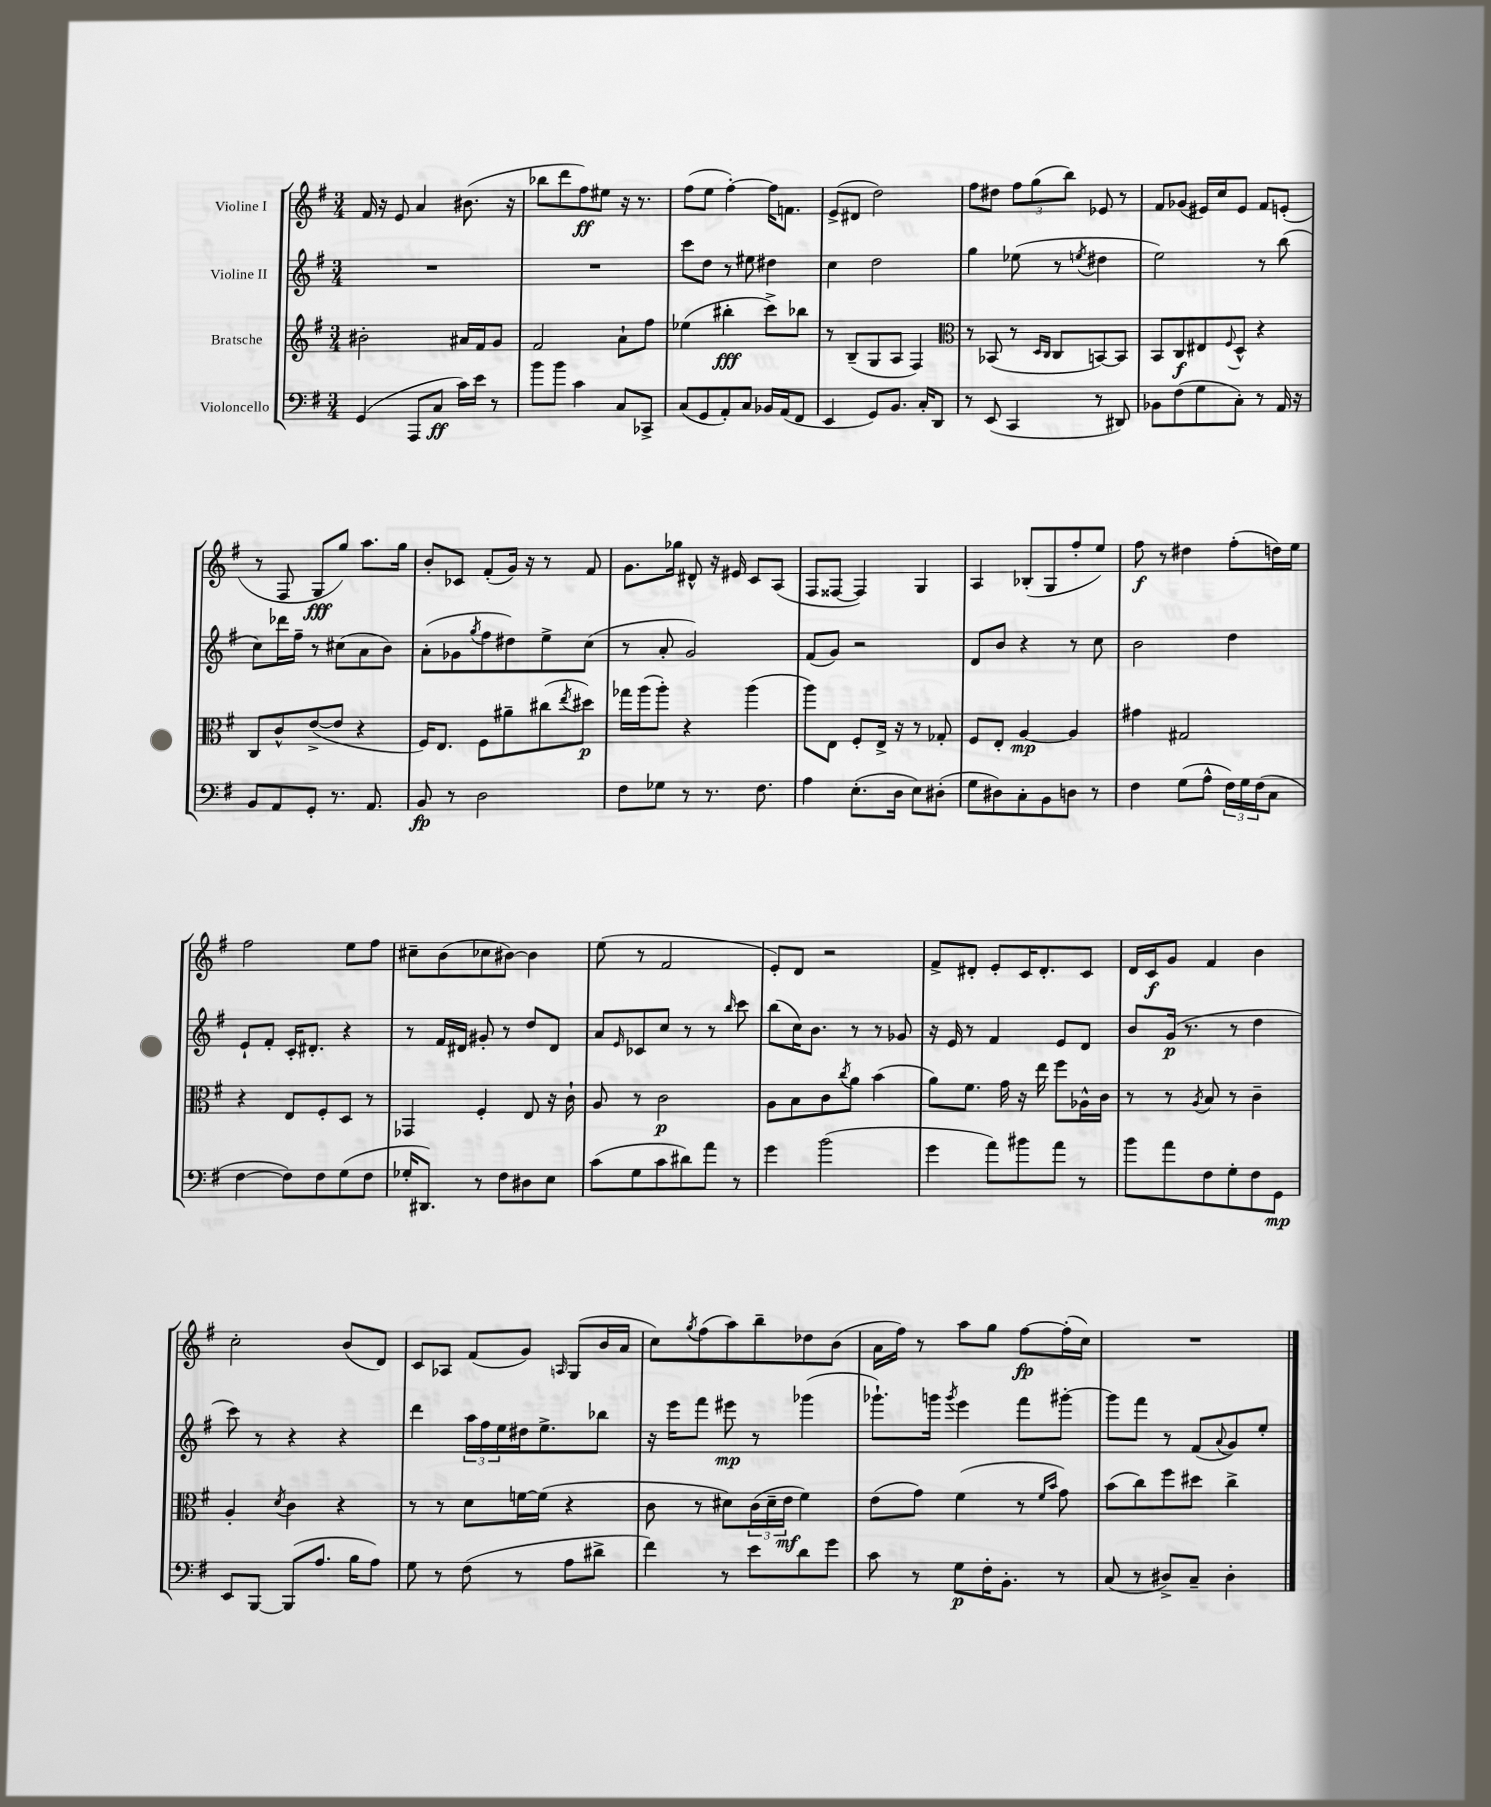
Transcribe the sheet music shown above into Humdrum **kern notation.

**kern	**kern	**kern	**kern
*staff4	*staff3	*staff2	*staff1
*clefF4	*clefG2	*clefG2	*clefG2
*k[f#]	*k[f#]	*k[f#]	*k[f#]
*M3/4	*M3/4	*M3/4	*M3/4
(4GG	2b#'	2.r	16f#
.	.	.	16r
.	.	.	8e
8AAA	.	.	4a
8C	.	.	.
16c)	16a#	.	(8.b#
16e	16f#	.	.
8r	8g	.	.
.	.	.	16r
=	=	=	=
8b	2f#	2.r	8bb-
8b	.	.	8ddd
4c	.	.	8ff#)
.	.	.	8ee#
8C	8a`	.	16r
.	.	.	8.r
8CC-^	8ff#	.	.
=	=	=	=
(8C	(4ee-	8ccc	(8ff#
8GG	.	8dd	8ee
8AA')	4bb#'	8r	[4ff#')
8C	.	8ee#	.
16BB-	8ccc^)	4dd#	16ff#]
(16AA	.	.	8.f
8FF#	8bb-	.	.
=	=	=	=
4EE	8r	4cc	(8e^
.	(8B~	.	8d#
8GG)	8G	2dd	2dd)
8.BB	8A	.	.
.	4F#)	.	.
16C'	.	.	.
8DD	.	.	.
=	=	=	=
*	*clefC3	*	*
8r	8r	4gg	8ff#
(8EE	(8BB-	.	8dd#
4CC	8r	(8ee-	12ff#
.	.	.	(12gg
.	16qqD	.	.
.	16qqC	.	.
.	8C	8r	.
.	.	.	12bb)
.	.	8qee	.
8r	[8BB)	4dd#	8e-
8DD#)	8BB]	.	8r
=	=	=	=
8BB-	8BB	2ee)	8f#
(8F#	8C	.	(8g-
8G	8E#	.	16e#)
.	.	.	16cc
.	8qqF#	.	.
8C')	8D^^	.	8e#
8r	4r	8r	8f#
16AA	.	(8bb	(8e'
16r	.	.	.
=	=	=	=
8BB	8C	8cc)	8r
8AA	8c^^	16ddd-	8F#
.	.	16ff#~	.
8GG'	([8e^	8r	8G
8.r	8e]	(8cc#	8gg)
.	4r	8a	8.aa
8.AA	.	.	.
.	.	8b)	.
.	.	.	16gg
=	=	=	=
8BB	16F#)	(8a'	8b'
.	8.E	.	.
8r	.	8g-	8c-
.	.	8qgg	.
2D	8F#	8ff#	(8f#'
.	8a#~	8dd#)	16g)
.	.	.	16r
.	(8cc#	8ee^	8r
.	8qee	.	.
.	8dd#)	(8cc	8f#
=	=	=	=
8F#	16gg-	8r	8.g
.	(16aa	.	.
8G-	8aa')	8a'	.
.	.	.	16gg-
8r	4r	2g)	8d#^^
8.r	.	.	16r
.	.	.	16e#
.	(4aa	.	8c
8.F#	.	.	.
.	.	.	(8A
=	=	=	=
4A	8aa)	(8f#	8F#
.	8E	8g)	[8F##
(8.E'	8F#'	2r	4F##])
.	16E^	.	.
16D	16r	.	.
8E)	8r	.	4G
(8D#'	8G-'	.	.
=	=	=	=
8G	8F#	8d	4A
8D#)	8E'	8b	.
8C'	[4A	4r	(8B-'
8BB	.	.	8G
8D	4A]	8r	8ff#'
8r	.	8cc	8ee)
=	=	=	=
4F#	4g#	2b	8ff#
.	.	.	8r
(8G	2G#	.	4dd#
8A^^	.	.	.
24F#)	.	4dd	(8ff#'
24G	.	.	.
(24F#	.	.	.
8C	.	.	16dd)
.	.	.	16ee
=	=	=	=
[4F#	4r	8e`	2ff#
.	.	8f#'	.
8F#])	8E	16c'	.
.	.	8.d#'	.
8F#	8F#'	.	.
(8G	8D	4r	8ee
8F#	8r	.	8ff#
=	=	=	=
16G-'	4GG-	8r	8cc#~
8.DD#)	.	.	.
.	.	16f#	(8b
.	.	16d#	.
8r	4F#'	8g#'	8cc-
8F#	.	8r	[8b#)
8D#	8E	8dd	4b#]
8E	16r	8d#	.
.	16c`	.	.
=	=	=	=
(8c	8A	8a	(8ee
.	.	16qqe	.
8G	8r	8c-	8r
8c	2c	8cc	2f#
8d#)	.	8r	.
8a	.	8r	.
.	.	16qqbb	.
8r	.	8ccc	.
=	=	=	=
4g	8A	(8bb	8e')
.	8B	16cc)	8d
.	.	8.b	.
(2b	8c	.	2r
.	8qcc	.	.
.	8a	8r	.
.	(4b	8r	.
.	.	8g-	.
=	=	=	=
4g	8a)	16r	8f#^
.	.	16e	.
.	8.f#	8r	8d#'
8a)	.	4f#	8e'
.	16g	.	.
8b#	16r	.	16c
.	16ee	.	8.d#'
8a	8ff#	8e	.
8r	16A-^^	8d	8c
.	16c	.	.
=	=	=	=
8b	8r	8b	16d
.	.	.	16c
8a	8r	(16g	8g
.	.	8.r	.
.	8qA	.	.
8F#	8B	.	4f#
8G'	8r	8r	.
8F#	4c~	4dd	4b
8GG	.	.	.
=	=	=	=
8EE	4A'	8ccc)	2cc'
[8BBB	.	8r	.
.	8qd	.	.
(8BBB]	4c	4r	.
8.A	.	.	.
.	4r	4r	(8b
16B	.	.	.
8A)	.	.	8d)
=	=	=	=
8G	8r	4ddd	8c
8r	8r	.	8A-
(8F#	8d	24aa	(8f#
.	.	24ff#	.
.	.	24ee	.
8r	[16f	16dd#	8g)
.	(16f]	8.ee^	.
.	.	.	16qqA
8A	4r	.	(8G
8d#^	.	8bb-	16b
.	.	.	16a
=	=	=	=
4f#)	8c	16r	8cc)
.	.	16eee	.
.	.	.	8qgg
.	8r	8fff#	(8ff#
8r	8d#)	8eee#	8aa)
8e	(24c	8r	8bb~
.	24d#~	.	.
.	24e	.	.
8d	4f#)	(4ggg-	8dd-
8g	.	.	(8b
=	=	=	=
8c	(8e	8.ggg-`)	16a
.	.	.	16ff#)
8r	8g)	.	8r
.	.	16ggg	.
.	.	8qggg	.
8G	(4f#	4eee	8aa
16F#'	.	.	8gg
8.BB'	.	.	.
.	8r	8fff#	[8ff#
.	16qqf#	.	.
.	16qqb	.	.
8r	8g)	[8ggg#'	(16ff#']
.	.	.	16cc)
=	=	=	=
(8C	(8b	8ggg#]	2.r
8r	8cc)	8fff#	.
8D#^)	8ff#	8r	.
8C~	8dd#	(8f#	.
.	.	8qqa	.
4D#'	4cc^	8g)	.
.	.	8ee'	.
==	==	==	==
*-	*-	*-	*-
